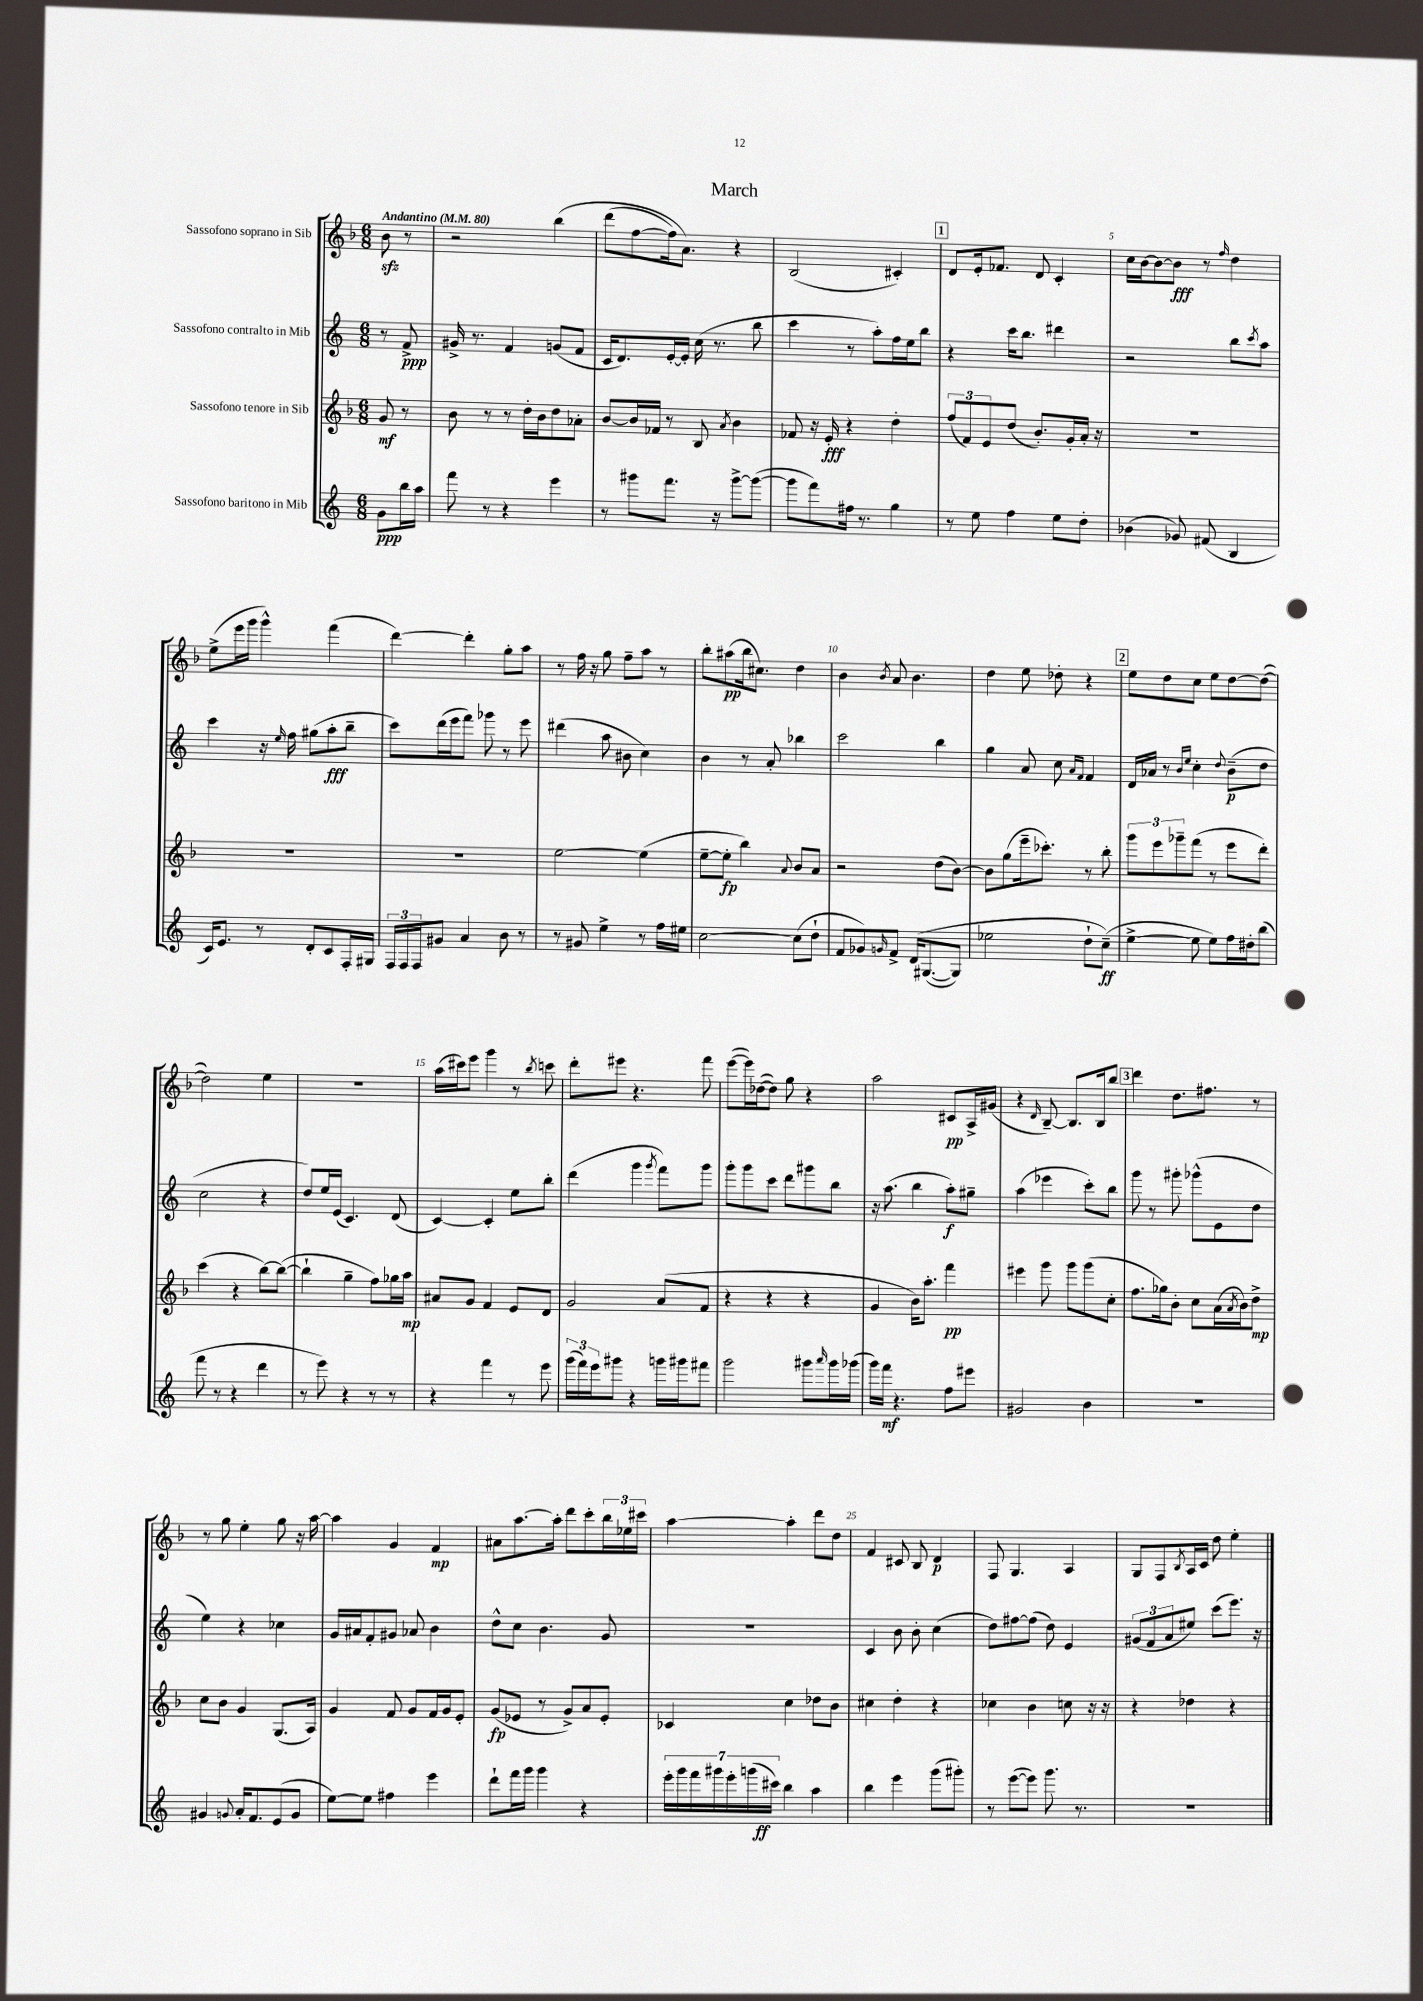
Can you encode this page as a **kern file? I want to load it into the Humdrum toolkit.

**kern	**kern	**kern	**kern
*staff4	*staff3	*staff2	*staff1
*clefG2	*clefG2	*clefG2	*clefG2
*k[]	*k[b-]	*k[]	*k[b-]
*M6/8	*M6/8	*M6/8	*M6/8
*MM80	*MM80	*MM80	*MM80
8g	8g	8r	8b-
16bb	8r	8f^	8r
16aa	.	.	.
=	=	=	=
8fff	8b-	16g#^	2r
.	.	8.r	.
8r	8r	.	.
4r	8r	4f	.
.	16dd'	.	.
.	16b-	.	.
4eee	8dd	(8g	&(4bb-
.	8a-'	8f	.
=	=	=	=
8r	[8b-	16c	(8ddd
.	.	8.d)	.
8ggg#	16b-]	.	[8ff
.	16f-	.	.
8.fff	8r	[16e'	16ff])
.	.	16e']	8.a&)
.	8B-	(16cc	.
16r	.	8.r	.
.	8qa	.	.
[8ggg#^	4b-	.	4r
(8ggg#_	.	8bb	.
=	=	=	=
8ggg#]	8f-	4ccc	(2B-
8fff)	16r	.	.
.	16e'	.	.
16ff#	4r	8r	.
8.r	.	.	.
.	.	8aa')	.
4gg	4dd'	16ff	4c#')
.	.	16ee	.
.	.	8bb	.
=	=	=	=
8r	(12ff	4r	8d
.	12f)	.	.
8ee	.	.	16e'
.	12e	.	.
.	.	.	8.f-
4ff	(8dd	16ccc	.
.	.	8.bb	.
.	8.b-')	.	8d
8ee	.	4ddd#	4c'
.	16g'	.	.
8dd'	16a'	.	.
.	16r	.	.
=	=	=	=
(4b-	2.r	2r	16cc
.	.	.	[16b-
.	.	.	8b-_
8g-)	.	.	8b-]
(8f#	.	.	8r
.	.	.	16qqff
4B	.	8bb	4dd
.	.	8qccc	.
.	.	8aa	.
=	=	=	=
16c)	2.r	4ccc	(8ee^
8.e	.	.	.
.	.	.	16eee
.	.	.	16ggg
8r	.	16r	4ggg^^)
.	.	16qqee	.
.	.	16ff	.
8d'	.	(8gg#	.
8c	.	8aa'	(4fff
16F'	.	8bb~	.
16G#	.	.	.
=	=	=	=
24F	2.r	8ccc)	[4ddd)
24F	.	.	.
24F	.	.	.
8g#	.	(16ddd	.
.	.	16eee	.
4a	.	8fff)	4ddd']
.	.	8ggg-	.
8b	.	8r	8gg'
8r	.	8eee	8aa
=	=	=	=
8r	[2ee	(4ddd#	8r
8g#	.	.	16ff
.	.	.	16r
4ee^	.	8aa	8gg
.	.	8b#	8ff~
8r	(4ee]	4cc)	8aa
16ff	.	.	8r
16ee#	.	.	.
=	=	=	=
[2cc	[8ee~	4b	8bb-'
.	8ee']	.	(8aa#
.	4bb-)	8r	16bb-
.	.	.	8.cc#)
.	.	8a'	.
.	8qqa	.	.
(8cc]	8b-	4bb-	4dd
8dd`	8a	.	.
=	=	=	=
8f	2r	2ccc	4b-
8g-)	.	.	.
16qqg	.	.	8qb-
8f^	.	.	8a
&(16d	.	.	4.b-
([8.G#	.	.	.
.	(8dd	4bb	.
8G#])	[8b-)	.	.
=	=	=	=
2ee-	8b-]	4gg	4dd
.	(8gg	.	.
.	16eee~	8a	8ee
.	8.ccc-')	.	.
.	.	8cc	8dd-'
.	.	16qqa	.
.	.	16qqf	.
8dd`	8r	4f	4r
(8cc~&)	8bb-'	.	.
=	=	=	=
[4ee^	12ggg	16d	8ee
.	.	16a-	.
.	12eee	.	.
.	.	8r	8dd
.	12ggg-~	.	.
.	.	16qqb	.
.	.	16qqee	.
8ee]	(8fff	4cc'	8cc
8ee)	8r	.	8ee
.	.	8qqdd	.
16ff	8eee	(8b~	[8dd
16dd#'	.	.	.
(8bb	8ddd')	8dd	(8dd_
=	=	=	=
8fff	(4ccc	2cc	2dd])
8r	.	.	.
4r	4r	.	.
4ddd	[8bb-)	4r	4ee
.	(8bb-_	.	.
=	=	=	=
8r	4bb-`]	8dd)	2.r
8eee)	.	16ee	.
.	.	(16e	.
4r	4gg~	4.c)	.
8r	8ff)	.	.
8r	16gg-	(8d	.
.	16aa	.	.
=	=	=	=
4r	8a#	[4c)	(16aa
.	.	.	16ccc#)
.	8g	.	8eee
4fff	4f	4c']	4ggg
8r	8e	8ee	8r
.	.	.	8qbb-
8eee	8d	8bb'	8ccc
=	=	=	=
(24ggg	2g	(4ddd	8ddd'
24fff)	.	.	.
24eee	.	.	.
8ggg#	.	.	8eee#
4r	.	4ggg	4.r
.	.	8qggg	.
16ggg	(8a	8fff)	.
16ggg#	.	.	.
8fff#	8f	8ggg	8fff
=	=	=	=
2ggg	4r	8ggg'	([8eee
.	.	8ggg	16eee])
.	.	.	([16dd-
.	4r	8ccc	8dd-])
.	.	8ddd	8gg
8ggg#	4r	8ggg#	4r
16qqaaa	.	.	.
16ggg#	.	8bb	.
(16ggg-	.	.	.
=	=	=	=
16ggg)	4g	16r	2aa
16fff	.	(8.aa	.
4.r	.	.	.
.	16b-)	4bb	.
.	8.aa'	.	.
8ff	4fff	8aa')	8c#
8eee#	.	8gg#~	16A^
.	.	.	(16g#
=	=	=	=
2g#	4eee#	(4aa	4r
.	.	.	16qqd
.	8ggg	4eee-	[8B-~)
.	8ggg	.	8.B-]
4b	(8ggg	8ccc')	.
.	.	.	16B-
.	8cc'	8bb	8bb-
=	=	=	=
2.r	8.ff	8ggg	4ddd
.	.	8r	.
.	16gg-)	.	.
.	8b-'	8ggg#'	8.dd
.	8cc	(8ggg-^^	.
.	.	.	8.ff#
.	(16a	8e	.
.	8qa	.	.
.	16b-)	.	.
.	8dd^	8dd	8r
=	=	=	=
4g#	8cc	4ee)	8r
.	8b-	.	8gg
8qqg	.	.	.
16a'	4g	4r	4ee'
8.f	.	.	.
(8e	(8.G	4cc-	8gg
8g	.	.	16r
.	16A)	.	[16aa
=	=	=	=
[8ee)	4g	16g	4aa]
.	.	16a#	.
8ee]	.	8f'	.
4ff#	8f	8g#	4g
.	8g	8a-	.
4eee	16f	4b	4f
.	16g	.	.
.	8e'	.	.
=	=	=	=
8ddd`	(8g	8dd^^	8a#
16fff	8e-	8cc	[8.aa
16ggg	.	.	.
4ggg	8r	4.b	.
.	.	.	16aa']
.	8g^)	.	8ddd
4r	8a	.	8ccc'
.	8e-'	8g	24bb-
.	.	.	24ee-
.	.	.	24ccc#
=	=	=	=
28eee'	4c-	2.r	[4aa
28ggg	.	.	.
28fff	.	.	.
28ggg#	.	.	.
28eee'	.	.	.
(28ggg	.	.	.
28ccc#)	.	.	.
4bb	4cc	.	4aa']
4aa	8dd-	.	8ddd
.	8b-	.	8dd
=	=	=	=
4bb	4cc#	4c	4f
4eee	4dd'	8b	8c#
.	.	8b'	8B-
(8ggg	4r	(4cc	4d
8ggg#')	.	.	.
=	=	=	=
8r	4cc-	8dd)	8F
([8eee	.	[8ff#	4.G
8eee])	4b-	(8ff#]	.
8.ggg	.	8dd)	.
.	8cc	4e	4A
8.r	.	.	.
.	16r	.	.
.	16r	.	.
=	=	=	=
2.r	4r	(12g#	8G
.	.	12f	.
.	.	.	8F
.	.	12a	.
.	.	.	8qB-
.	4dd-	8ee#)	16A
.	.	.	16c
.	.	(8ccc	8dd
.	4r	8.eee)	4ee'
.	.	16r	.
==	==	==	==
*-	*-	*-	*-
